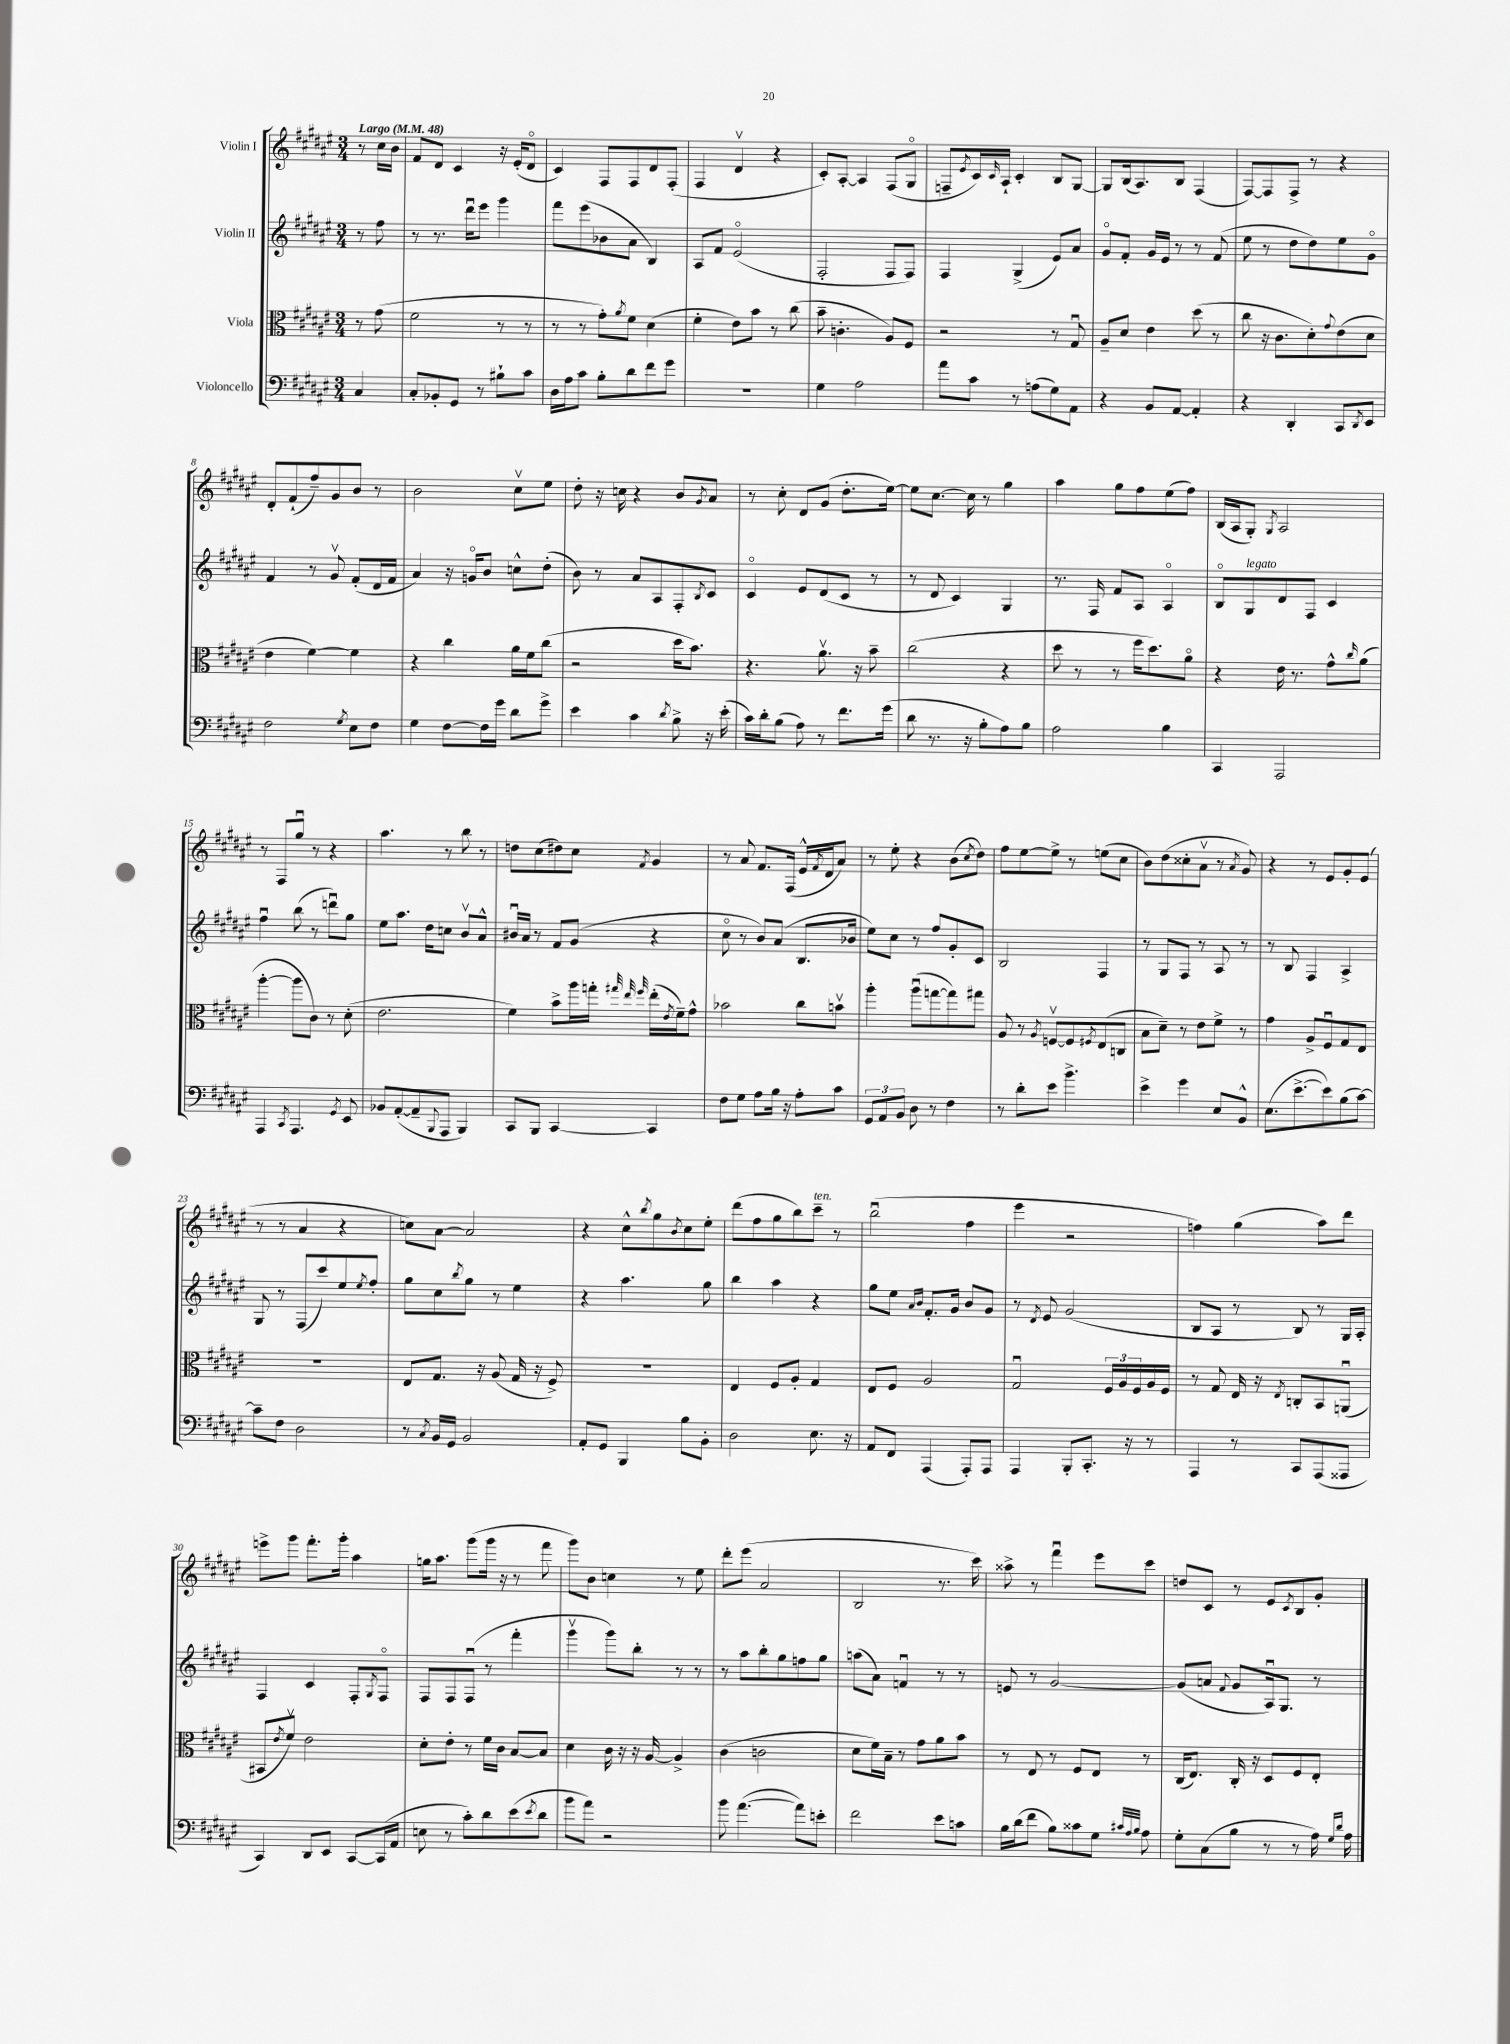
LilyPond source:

<<
\new StaffGroup <<
\new Staff = "s0" \with { instrumentName = "Violin I" } {
    \clef treble \key fis \major \numericTimeSignature \time 3/4 \partial 4 \tempo "Largo" 4 = 48
    r8 cis''16 b'16 |
    fis'8 dis'8 cis'4 r16 eis'16-.( dis'8\flageolet |
    cis'4) fis8 fis8 dis'8 fis8-.( |
    fis4 dis'4\upbow r4 |
    cis'8-.) ais8~-. ais4 fis8( gis8\flageolet |
    f8-- \acciaccatura { eis'8 } cis'16) \grace { cis'16 } ais16-! cis'4-. b8 gis8~ |
    gis8 b16( ais8.) b8 fis4( |
    fis8~) fis8 fis8-> r8 r4 |
    dis'8-. fis'8-!( fis''8--) gis'8 b'8 r8 |
    b'2 cis''8\upbow eis''8 |
    dis''8-. r16 c''16 r4 b'8 \acciaccatura { gis'8 } ais'8 |
    r8 cis''8-. dis'8 gis'8( dis''8.-. eis''16~) |
    eis''8 cis''8.~ cis''16 r8 gis''4 |
    ais''4 gis''8 fis''8 eis''8( fis''8) |
    b16( ais16 gis8-.) \acciaccatura { gis8 } ais2 |
    r8 fis8 gis''8\downbow r8 r4 |
    ais''4. r8 b''8 r8 |
    d''8 cis''8( dis''8) cis''8 \acciaccatura { fis'8 } gis'4 |
    r8 ais'8 fis'8. fis16( eis'16-^ \acciaccatura { fis'8 } dis'16 ais'8) |
    r8 eis''8-. r4 b'8( \acciaccatura { cis''8 } dis''8) |
    fis''8 eis''8~ eis''8-> r8 e''8( cis''8 |
    b'8) dis''8( cisis''8-. ais'8\upbow r8 \acciaccatura { ais'8 } gis'8) |
    r4 r8 eis'8 gis'8-. eis'8( |
    r8 r8 ais'4 r4 |
    c''8) ais'8~ ais'2 |
    r4 cis''8-^ \acciaccatura { b''8 } gis''8 \acciaccatura { b'8 } cis''8 eis''8-. |
    dis'''8( fis''8 gis''8 b''8) cis'''8--^\markup { \italic "ten." } r8 |
    b''2\downbow( fis''4 |
    eis'''4 r2 |
    f''4) gis''4( ais''8) dis'''8 |
    e'''8-> gis'''8 fis'''8.-. gis'''16-. ais''4 |
    g''16 ais''8. gis'''8( gis'''16 r16 r8 fis'''8 |
    gis'''8) b'8 c''4 r8 eis''8 |
    dis'''8-. eis'''8( ais'2 |
    b2 r8. cis'''16) |
    aisis''8-> r8 fis'''4\downbow eis'''8 cis'''8 |
    d''8 cis'8 r8 eis'8 \acciaccatura { cis'8 } b8 gis'8-. \bar "|." |
}
\new Staff = "s1" \with { instrumentName = "Violin II" } {
    \clef treble \key fis \major \numericTimeSignature \time 3/4 \partial 4
    r8 fis''8 |
    r8 r8. dis'''16\downbow eis'''8 gis'''4 |
    fis'''8 eis'''8( bes'8 ais'8 b4) |
    ais8 fis'8 eis'2\flageolet( |
    fis2-. fis8 fis8) |
    fis4 gis4->( eis'8) ais'8 |
    gis'8\flageolet fis'8-. gis'16 eis'16 r8 r8 fis'8( |
    eis''8 r8 dis''8 dis''8) eis''8 gis'8\flageolet |
    fis'4 r8 gis'8\upbow fis'8-.( dis'16 fis'16 |
    ais'4) r16 g'16\flageolet b'8 c''8-^ dis''8-.( |
    b'8) r8 ais'8 ais8 fis8-. \acciaccatura { b8 } cis'8 |
    cis'4\flageolet eis'8 dis'8( cis'8 r8 |
    r8 dis'8 cis'4) gis4 |
    r8. fis16 fis'8 ais8 ais4\flageolet |
    b8\flageolet gis8^\markup { \italic "legato" } dis'8 fis8 cis'4 |
    fis''4\downbow b''8( r8 d'''8\downbow) gis''8 |
    eis''8 ais''8. dis''16 c''8 b'8\upbow ais'8-^ |
    bis'16\downbow ais'16 r8 fis'8 gis'8( r4 |
    cis''8\flageolet r8 b'8) ais'8( b8. bes'16 |
    eis''8) cis''8 r8 fis''8 gis'8-. cis'8 |
    b2 fis4 |
    r8 gis8 fis8 r8 ais8 r8 |
    r8 b8 fis4 ais4-> |
    gis8 r8 fis8( cis'''8) eis''8 \acciaccatura { eis''8 } fis''8-. |
    gis''8 cis''8 \acciaccatura { b''8 } gis''8 r8 eis''4 |
    r4 ais''4. gis''8 |
    b''4 ais''4 r4 |
    gis''8 eis''8 \grace { ais'16 b'16 } fis'8.-. gis'16 b'8 gis'8 |
    r8 \acciaccatura { dis'8 } eis'8 gis'2( |
    b8 ais8 r8 b8) r8 gis16 ais16-. |
    fis4 cis'4 fis8-. \acciaccatura { gis8 } fis8\flageolet |
    fis8 fis8 fis8\downbow( r8 fis'''4-. |
    gis'''4\upbow gis'''8) b''8-. r8 r8 |
    r8 ais''8 b''8-. gis''8 f''8 gis''8 |
    a''8( ais'8) f'4\downbow r8 r8 |
    e'8 r8 gis'2~ |
    gis'8( a'8 \appoggiatura { fis'8 } gis'8 ais16\downbow) gis8. r8 \bar "|." |
}
\new Staff = "s2" \with { instrumentName = "Viola" } {
    \clef alto \key fis \major \numericTimeSignature \time 3/4 \partial 4
    r8 gis'8( |
    fis'2 r8 r8 |
    r8 r8 gis'8-.) \acciaccatura { ais'8 } fis'8 dis'4( |
    fis'4-. eis'8) b'8 r8 cis''8( |
    b'8-- c'4.-. ais8) fis8 |
    r2 r8 gis8\downbow |
    ais8-- dis'8 eis'4 dis''8( r8 |
    cis''8 r16 cis'8. dis'8-.) \appoggiatura { gis'8 } eis'8( dis'8 |
    eis'4 fis'4~) fis'4 |
    r4 cis''4 ais'16 fis'16 cis''8( |
    r2 dis''16 b'8.) |
    r4. ais'8.\upbow r16 b'8-- |
    cis''2( r4 |
    dis''8 r8 r8 fis''16 dis''8.) ais'8\flageolet |
    r4 eis'16 r8. gis'8-^ \grace { cis''16 } ais'8( |
    ais''4~-. ais''8 cis'8) r8 dis'8-.( |
    eis'2. |
    fis'4) b'8-> ais''16 g''16-. \grace { gis''32 eis''32 fis''32 } eis''16-.( \acciaccatura { eis'8 } fis'16--) gis'8-^ |
    bes'2 cis''8 b'8\upbow |
    ais''4-. ais''8\downbow( g''8~ g''8) gis''8 |
    ais8 r8 \acciaccatura { ais8 } f8~\upbow f8 \acciaccatura { fis8 } eis8( c8 |
    b8 dis'8--) r8 eis'8 fis'8-> r8 |
    gis'4 ais8-> fis8\downbow gis8 eis8 |
    R2. |
    eis8 gis8. r16 ais8( gis16 r16 fis8->) |
    R2. |
    eis4 fis8 ais8-. gis4 |
    eis8 fis8 ais2 |
    gis2\downbow \tuplet 3/2 { fis16 ais16 fis16 } ais16 fis16 |
    r8 gis8 eis16 r16 \acciaccatura { eis8 } c8-. b,8 a,8\downbow( |
    bis,8 \acciaccatura { eis'8 } fis'8\upbow) eis'2 |
    dis'8-. eis'8-. r8 fis'16 cis'16 b8~ b8 |
    dis'4 cis'16 r16 r16 ais16~ ais4-> |
    cis'4( c'2 |
    dis'8 fis'16) b16-- r8 gis'8 ais'8 b'8 |
    r8 eis8 r8 fis8 eis8 r8 |
    cis16( eis8.) cis16-. r16 dis8 fis8 eis8-. \bar "|." |
}
\new Staff = "s3" \with { instrumentName = "Violoncello" } {
    \clef bass \key fis \major \numericTimeSignature \time 3/4 \partial 4
    cis4 |
    cis8-. bes,8-. gis,8 r8 bis8-! cis'8 |
    dis16 ais16 cis'8 b8-. dis'8 fis'8 gis'8 |
    R2. |
    gis4 ais2 |
    ais'8 cis'8 r8 a8( gis8) ais,8 |
    r4 b,8 ais,8~ ais,4-. |
    r4 dis,4-. cis,8 \acciaccatura { dis,8 } eis,8 |
    fis2 \acciaccatura { gis8 } eis8 fis8 |
    gis4 fis8~ fis16 gis'16 dis'8 gis'8-> |
    eis'4 cis'4 \acciaccatura { dis'8 } b8-> r16 eis'16-.( |
    cis'16) dis'16-. b8( ais8) r8 fis'8. gis'16( |
    dis'8 r8. r16 b8-. ais8) b8 |
    ais2 b4 |
    cis,4 ais,,2 |
    ais,,4 \acciaccatura { cis,8 } ais,,4. \acciaccatura { gis,8 } eis,8 |
    bes,8 ais,8~-.( ais,8-- \appoggiatura { b,,8 } ais,,8 b,,4) |
    cis,8 b,,8 cis,4~ cis,4 |
    fis8 gis8 ais8 b16 r16 ais8-. cis'8 |
    \tuplet 3/2 { gis,8 ais,8 b,8 } dis8 r8 fis4 |
    r8 dis'8-. eis'8 b'4.-> |
    eis'4-> gis'4 eis8 b,8-^ |
    eis8.( eis'8.~-> eis'8) b8( cis'8~) |
    cis'8-- fis8 dis2 |
    r8 \acciaccatura { cis8 } b,16 gis,16 b,2 |
    ais,8-. gis,8 b,,4 b8 b,8-. |
    dis2 eis8. r16 |
    ais,8 fis,8 ais,,4( ais,,8-.) ais,,8 |
    ais,,4 b,,8-. cis,8.-. r16 r8 |
    ais,,4 r8 cis,8 ais,,8( aisis,,8 |
    cis,4) dis,8 eis,8 cis,8~ cis,16( ais,16 |
    e8 r8 cis'8-.) dis'8 eis'8( \acciaccatura { eis'8 } dis'8 |
    b'8 ais'8) r2 |
    b'8 ais'4.~( ais'8) e'8-. |
    fis'2 eis'8 c'8 |
    b16 dis'16( fis'8 b8) cisis'8 gis8 \grace { cis'32 ais32 b32 } ais8 |
    gis8-. cis8( b8 r8 r8 ais16) \grace { gis16 dis'16 } ais16 \bar "|." |
}
>>
>>
